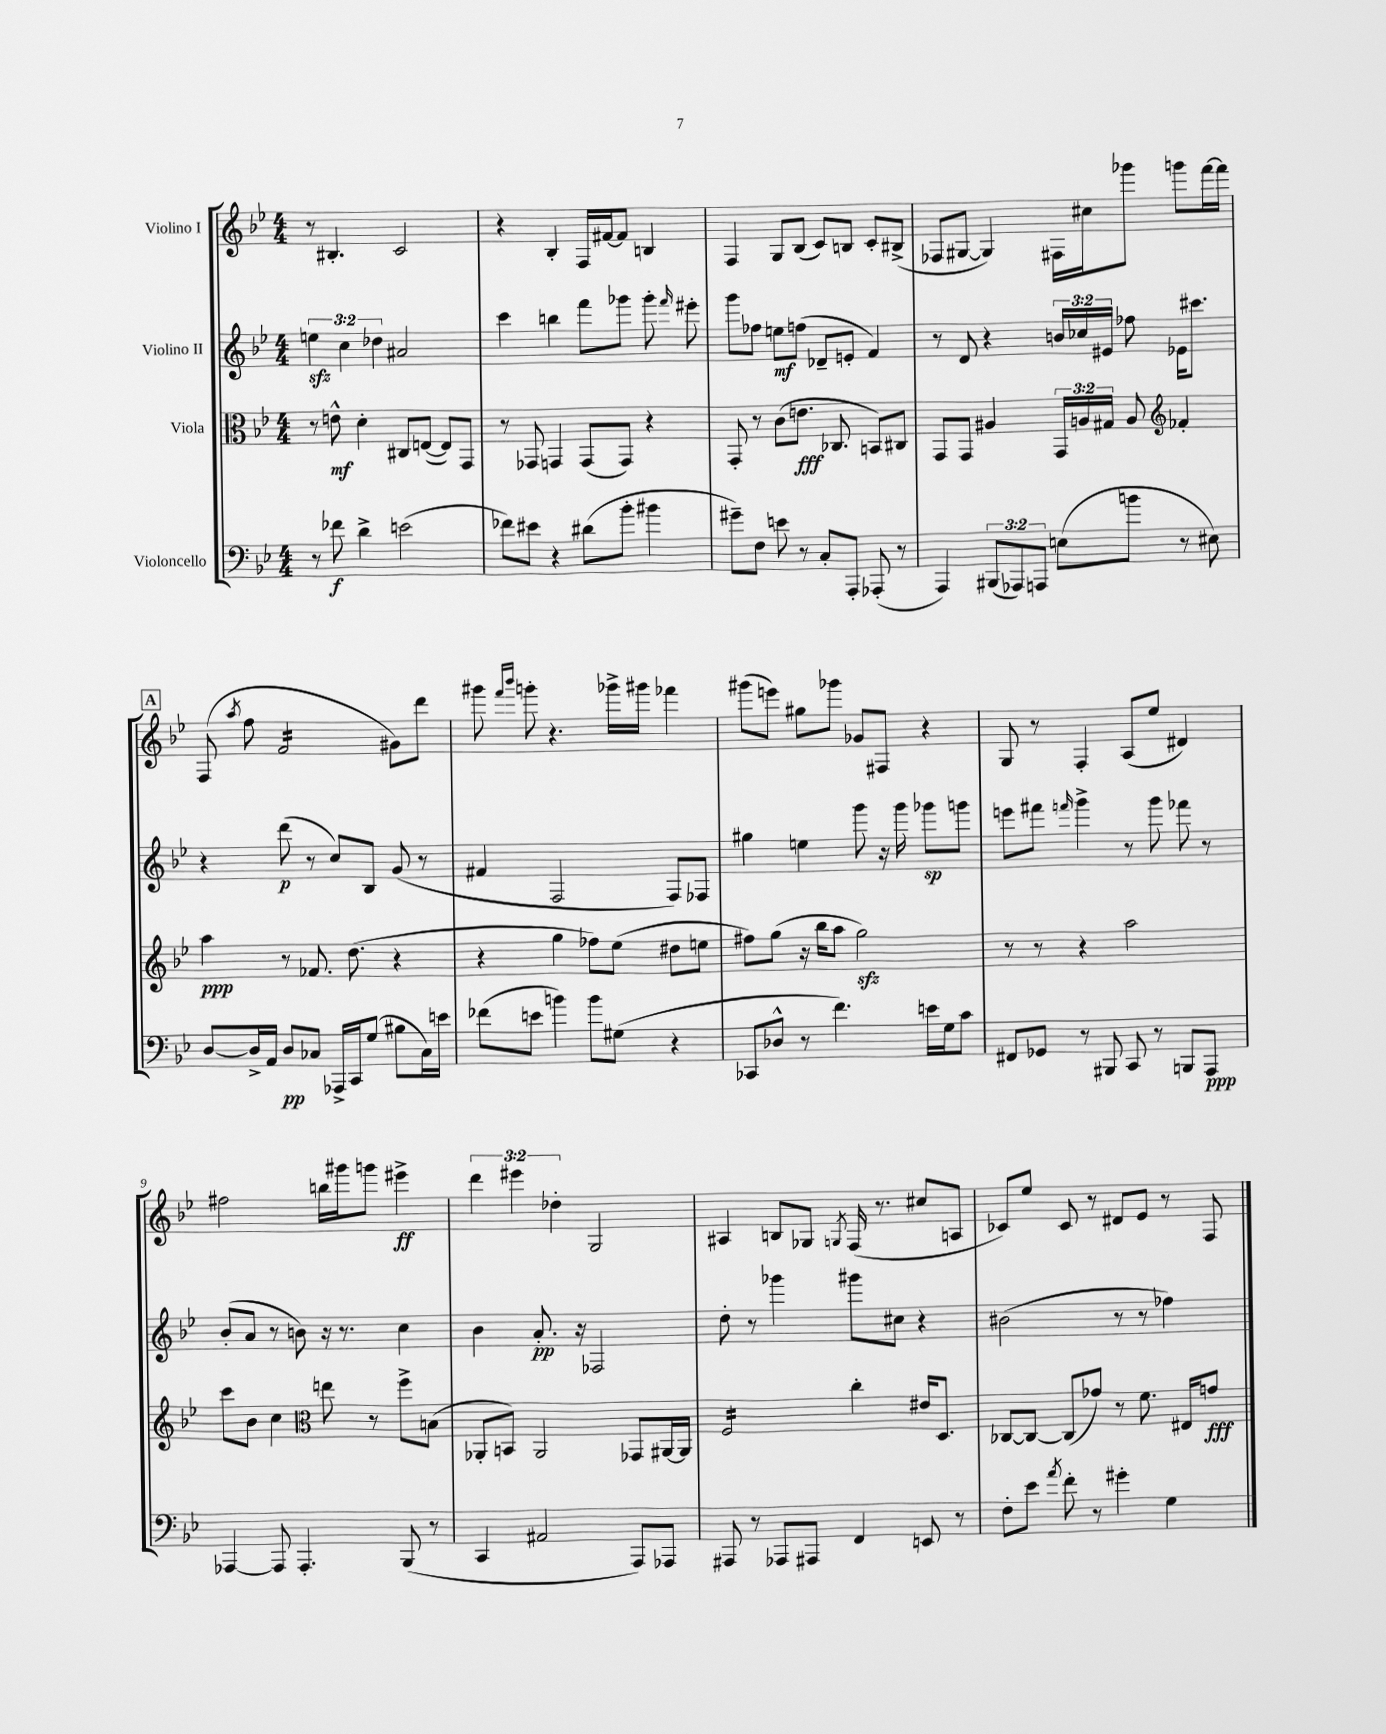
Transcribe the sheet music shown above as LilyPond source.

<<
\new StaffGroup <<
\new Staff = "s0" \with { instrumentName = "Violino I" } {
    \clef treble \key bes \major \numericTimeSignature \time 4/4 \override Staff.TupletNumber.text = #tuplet-number::calc-fraction-text
    \autoBeamOff r8 bis4.-. c'2 |
    r4 bes4-. f16[ fis'16~ fis'8] b4 |
    f4 g8[ bes8]( c'8[) b8] c'8[-. bis8]->( |
    fes8[ gis8]~ gis4) fis16[ cis''16 ges'''8] g'''8[ f'''16~ f'''16] |
    \mark \markup { \box "A" } f8( \acciaccatura { a''8 } f''8 f'2:16 gis'8[) d'''8] |
    gis'''8 \grace { f'''16[ bes'''16] } g'''8-. r4. ges'''16[-> gis'''16] fes'''4 |
    gis'''8[( e'''8]) gis''8[ ges'''8] ges'8[ fis8] r4 |
    g8 r8 f4-. a8[( ees''8] dis'4) |
    fis''2 b''16[ gis'''16 g'''8] eis'''4->\ff |
    \tuplet 3/2 { d'''4 eis'''4 des''4-. } g2 |
    ais4 b8[ ges8] \acciaccatura { g8 } f16( r8. cis''8[ a8] |
    ces'8[) ees''8] ces'8 r8 dis'8[ ees'8] r8 f8 \bar "|." |
}
\new Staff = "s1" \with { instrumentName = "Violino II" } {
    \clef treble \key bes \major \numericTimeSignature \time 4/4 \override Staff.TupletNumber.text = #tuplet-number::calc-fraction-text
    \autoBeamOff \tuplet 3/2 { e''4\sfz c''4 des''4 } ais'2 |
    c'''4 b''4 f'''8[ ges'''8] ges'''8-. \grace { f'''16 } eis'''8-. |
    g'''8[ fes''8] e''8[\mf f''8]( des'8[-- e'8]-. f'4) |
    r8 d'8 r4 \tuplet 3/2 { b'16[ ces''16 eis'16] } fes''8 ees'16[ cis'''8.] |
    \mark \markup { \box "A" } r4 d'''8\p( r8 c''8[) bes8] g'8( r8 |
    fis'4 f2 f8[) fes8] |
    gis''4 e''4 g'''8 r16 g'''16 ges'''8[\sp g'''8] |
    e'''8[ fis'''8] \grace { f'''16 } g'''4-> r8 g'''8 fes'''8 r8 |
    bes'8[-.( a'8] r8 b'8) r16 r8. c''4 |
    bes'4 a'8.-.\pp r16 fes2 |
    d''8-. r8 ges'''4 gis'''8[ cis''8] r4 |
    bis'2( r8 r8 fes''4) \bar "|." |
}
\new Staff = "s2" \with { instrumentName = "Viola" } {
    \clef alto \key bes \major \numericTimeSignature \time 4/4 \override Staff.TupletNumber.text = #tuplet-number::calc-fraction-text
    \autoBeamOff r8 e'8-^\mf d'4-. cis8[ e8]~( e8[) g,8] |
    r8 ges,8 g,4 g,8[( g,8]) r4 |
    g,8-. r8 c'8[( e'8.]\fff ces8. b,8[) cis8] |
    g,8[ g,8] ais4 \tuplet 3/2 { g,16[ a16 gis16] } a8 \clef treble fes'4-. |
    \mark \markup { \box "A" } a''4\ppp r8 fes'8. d''8.( r4 |
    r4 g''4 fes''8[) ees''8]( dis''8[ e''8] |
    fis''8[) g''8]( r16 bes''16[ a''8] g''2\sfz) |
    r8 r8 r4 a''2 |
    c'''8[ bes'8] c''4 \clef alto e''8 r8 f''8[-> b8]( |
    aes,8[-. b,8]) aes,2 ges,8[ ais,16~ ais,16] |
    f2:16 c''4-. eis'16[ d8.] |
    ces8[~ ces8]~ ces8[( ges'8]) r8 f'8. eis16[ g'8]\fff \bar "|." |
}
\new Staff = "s3" \with { instrumentName = "Violoncello" } {
    \clef bass \key bes \major \numericTimeSignature \time 4/4 \override Staff.TupletNumber.text = #tuplet-number::calc-fraction-text
    \autoBeamOff r8 fes'8\f d'4-> e'2( |
    fes'8[) eis'8] r4 dis'8[( bes'8]-. bis'4 |
    gis'8[--) f8] e'8 r8 c8[-. a,,8]-. aes,,8-.( r8 |
    a,,4) \tuplet 3/2 { bis,,8[( aes,,8) a,,8] } e8[( b'8] r8 eis8) |
    \mark \markup { \box "A" } d8[~ d16-> a,16] d8[\pp ces8] aes,,16[-> c,16 g8]( bis8[ ces16) e'16] |
    fes'8[( e'8] b'4) b'8[ gis8]( r4 |
    ces,8[ des8]-^ r8 f'4.) e'16[ g16 c'8] |
    fis,8[ ges,8] r8 bis,,8 c,8 r8 b,,8[ a,,8]\ppp |
    aes,,4~ aes,,8 aes,,4.-. bes,,8( r8 |
    c,4 ais,2 a,,8[) aes,,8] |
    ais,,8 r8 aes,,8[ ais,,8] f,4 e,8 r8 |
    f8[-. ees'8] \acciaccatura { a'8 } f'8-. r8 gis'4-. g4 \bar "|." |
}
>>
>>
